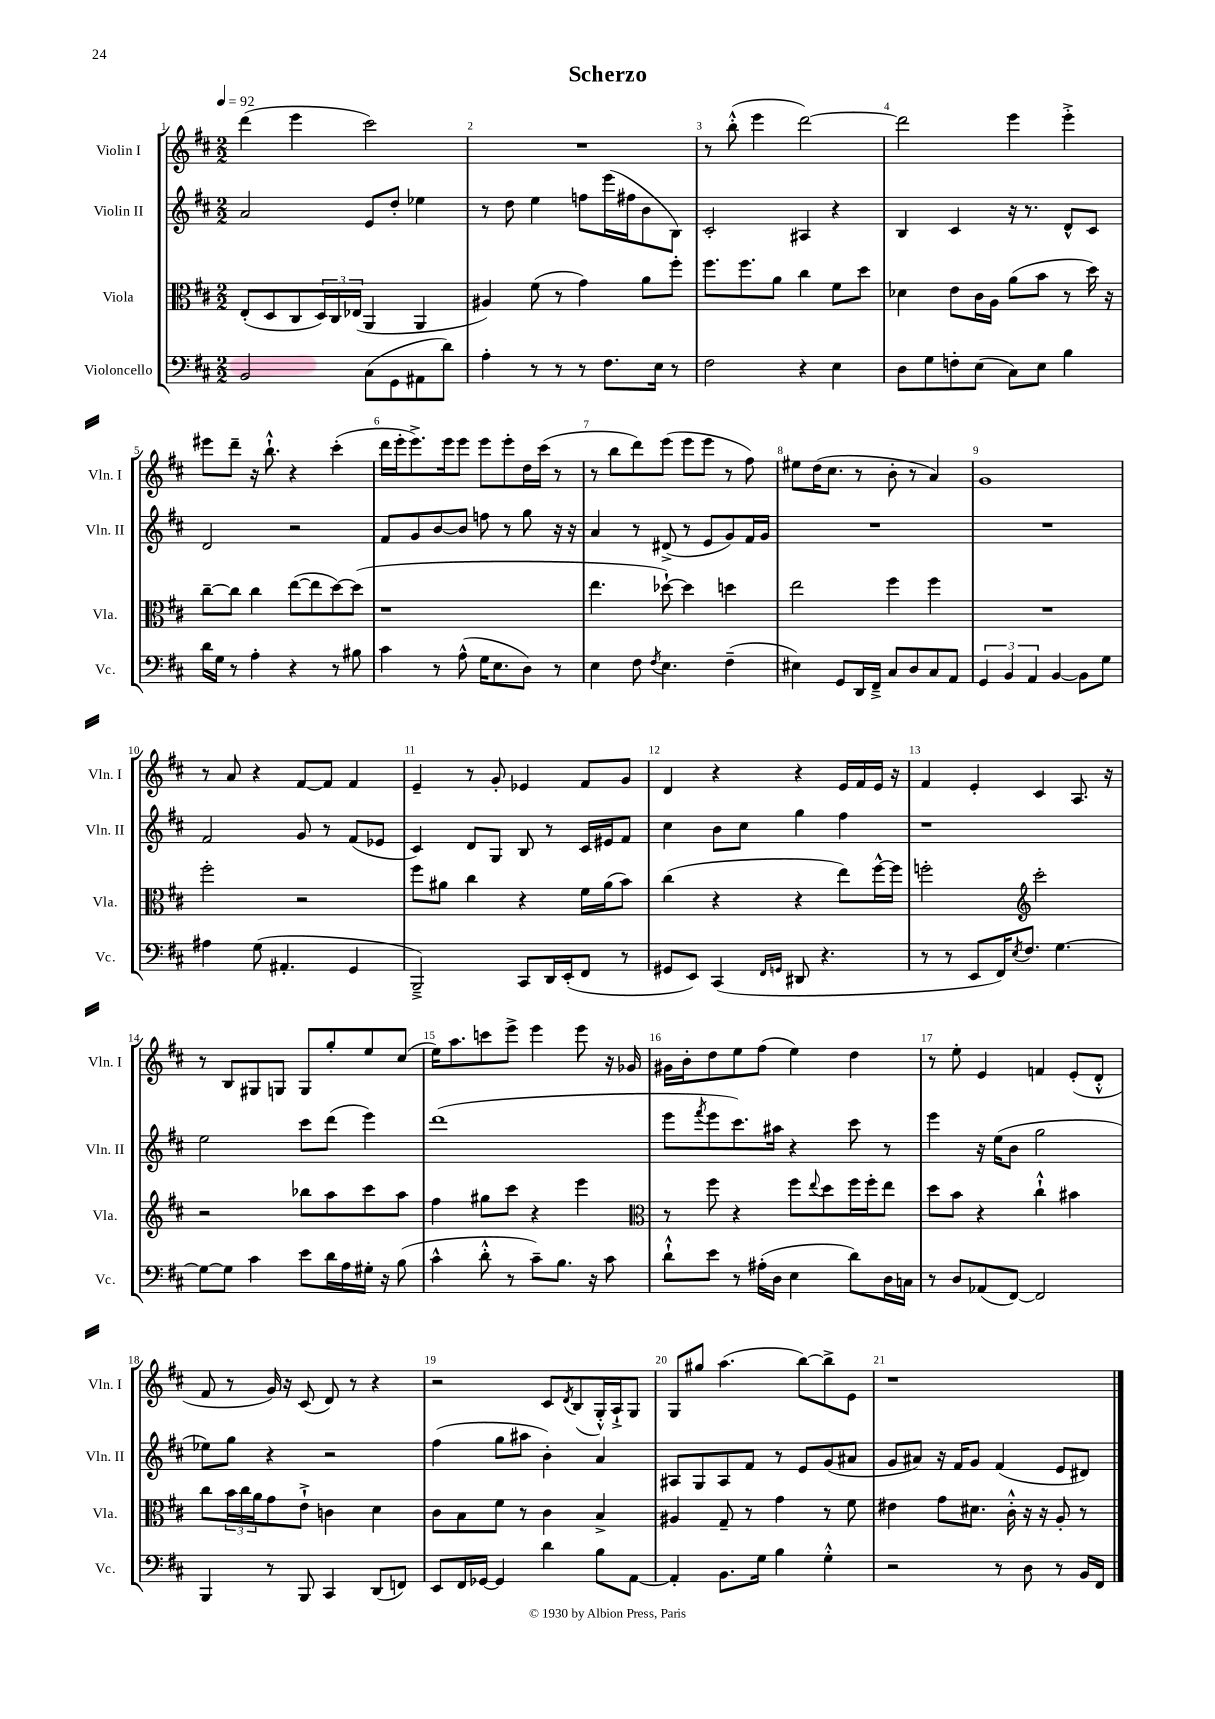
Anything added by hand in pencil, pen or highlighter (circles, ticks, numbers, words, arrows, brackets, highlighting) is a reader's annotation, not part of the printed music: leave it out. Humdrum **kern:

**kern	**kern	**kern	**kern
*part4	*part3	*part2	*part1
*staff4	*staff3	*staff2	*staff1
*I"Violoncello	*I"Viola	*I"Violin II	*I"Violin I
*I'Vc.	*I'Vla.	*I'Vln. II	*I'Vln. I
*clefF4	*clefC3	*clefG2	*clefG2
*k[f#c#]	*k[f#c#]	*k[f#c#]	*k[f#c#]
*M2/2	*M2/2	*M2/2	*M2/2
*MM92	*MM92	*MM92	*MM92
=1	=1	=1	=1
2BB/	(8E'/L	2a/	(4ddd\
.	8D/	.	.
.	8C#/	.	4eee\
.	24D/L)	.	.
.	24C#/	.	.
.	(24E-X/JJ	.	.
(8C#\L	4AA/	8e/L	2ccc#\)
8GG\	.	8dd'/J	.
8AA#X\	4AA/	4ee-X\	.
8d\J)	.	.	.
=2	=2	=2	=2
4A'\	4A#X/)	8r	1r
.	.	8dd\	.
8r	(8f#\	4ee\	.
8r	8r	.	.
8r	4g\)	8ffn\L	.
8.F#\L	.	(16eee\L	.
.	.	16ff#X\J	.
.	8a\L	8b\	.
16E\Jk	.	.	.
8r	8ff#'\J	8B\J)	.
=3	=3	=3	=3
2F#\	8.ff#\L	2c#'/	8r
.	.	.	(8bb'^^\
.	8.ff#\	.	.
.	.	.	4eee\
.	8a\J	.	.
4r	4cc#\	4A#X/	[2ddd\)
4E\	8f#\L	4r	.
.	8dd\J	.	.
=4	=4	=4	=4
8D\L	4d-X\	4B/	2ddd\]
8G\	.	.	.
8Fn'\	8e\L	4c#/	.
(8E\J	16c#\L	.	.
.	16A\JJ	.	.
8C#\L)	(8a\L	16r	4eee\
.	.	8.r	.
8E\J	8b\J	.	.
4B\	8r	8d^^/L	4eee'^\
.	16dd\)	8c#/J	.
.	16r	.	.
!!LO:LB:g=z
=5	=5	=5	=5
16d\LL	[8cc#~\L	2d/	8eee#X\L
16G\JJ	.	.	.
8r	8cc#\J]	.	8ddd~\J
4A'\	4cc#\	.	16r
.	.	.	8.bb`^^\
4r	([8ee\L	2r	4r
.	8ee\]	.	.
8r	[8dd\)	.	(4ccc#'\
8B#X\	(8dd\J]	.	.
=6	=6	=6	=6
4c#\	1r	8f#/L	16ddd\LL
.	.	.	16eee'\J
.	.	8g/	8.eee^\)
8r	.	[8b/	.
.	.	.	16eee\k
(8A^^\	.	8b/J]	8eee\J
16G\KL	.	8ffn\	8eee\L
8.E\	.	.	.
.	.	8r	8eee'\
8D\J)	.	8gg\	16dd\L
.	.	.	(16ccc#\JJ
8r	.	16r	8r
.	.	16r	.
=7	=7	=7	=7
4E\	4.ee\	4a/	8r
.	.	.	8bb\L
8F#\	.	8r	8ddd\)
8qF#/	.	.	.
4.E\	[8dd-X`\)	(8d#X^/	(8eee\J
.	4dd-\]	8r	8eee\L
.	.	8e/L	8eee\J
(4F#~\	4ddn\	8g/)	8r
.	.	16f#/L	8ff#\)
.	.	16g/JJ	.
=8	=8	=8	=8
4E#X\)	2ee\	1r	8ee#X\L
.	.	.	(16dd\K
.	.	.	8.cc#\J
8GG/L	.	.	.
16DD/L	.	.	8r
16FF#~^/JJ	.	.	.
8C#/L	4ff#\	.	8b'\
8D/	.	.	8r
8C#/	4ff#\	.	4a/)
8AA/J	.	.	.
=9	=9	=9	=9
6GG/	1r	1r	1g
6BB/	.	.	.
6AA/	.	.	.
[4BB/	.	.	.
8BB\L]	.	.	.
8G\J	.	.	.
!!LO:LB:g=z
=10	=10	=10	=10
4A#X\	2ff#'\	2f#/	8r
.	.	.	8a/
(8G\	.	.	4r
4.AA#X'/	.	.	.
.	2r	8g/	[8f#/L
.	.	8r	8f#/J]
4GG/	.	(8f#/L	4f#/
.	.	8e-X/J	.
=11	=11	=11	=11
2BBB~^/)	8ff#\L	4c#/)	4e~/
.	8a#X\J	.	.
.	4cc#\	8d/L	8r
.	.	8G/J	8g'/
8CC#/L	4r	8B/	4e-X/
16DD/L	.	8r	.
(16EE'/J	.	.	.
8FF#/J	16f#\LL	16c#/LL	8f#/L
.	(16a#\J	16e#X/J	.
8r	8b\J)	8f#/J	8g/J
=12	=12	=12	=12
8GG#X/L	(4cc#\	4cc#\	4d/
8EE/J)	.	.	.
(4CC#/	4r	8b\L	4r
.	.	8cc#\J	.
16qqFF#/LL	.	.	.
16qqGGn/JJ	.	.	.
8DD#X/	4r	4gg\	4r
4.r	.	.	.
.	8ee\L)	4ff#\	16e/LL
.	.	.	16f#/
.	[16ff#^^\L	.	16e/JJ
.	16ff#\JJ]	.	16r
=13	=13	=13	=13
8r	2ffn'\	1r	4f#/
8r	.	.	.
8EE/L	.	.	4e'/
16FF#/K)	.	.	.
8qE/	.	.	.
8.F#/J	.	.	.
*	*clefG2	*	*
.	2ccc#'\	.	4c#/
[4.G\	.	.	.
.	.	.	8.A/
.	.	.	16r
!!LO:LB:g=z
=14	=14	=14	=14
8G\L_	2r	2ee\	8r
8G\J]	.	.	8B/L
4c#\	.	.	8G#X/
.	.	.	8Gn/J
8e\L	8bb-X\L	8ccc#\L	8G/L
16d\L	8aa\	(8ddd\J	8gg'/
16A\	.	.	.
16G#X'\JJ	8ccc#\	4eee\)	8ee/
16r	.	.	.
(8B\	8aa\J	.	(8cc#/J
=15	=15	=15	=15
4c#^^\	4ff#\	(1ddd	16ee\KL)
.	.	.	8.aa\
8d'^^\	8gg#X\L	.	8cccn\
8r	8ccc#\J	.	8eee^\J
8c#~\L)	4r	.	4eee\
8.B\J	.	.	.
.	4eee\	.	8eee\
16r	.	.	.
8c#\	.	.	16r
.	.	.	16g-X/
=16	=16	=16	=16
*	*clefC3	*	*
8d`^^\L	8r	8eee\L	16g#X\LL
.	.	.	16b'\J
.	.	8qfff#/	.
8e\J	8ff#\	8eee\	8dd\
8r	4r	8.ccc#\)	8ee\
(16A#X'\LL	.	.	(8ff#\J
16D\JJ	.	16aa#X\Jk	.
4E\	8ff#\L	4r	4ee\)
.	8qqee/	.	.
.	8dd\	.	.
8d\L)	16ff#\L	8ccc#\	4dd\
.	16ff#'\J	.	.
16D\L	8ee\J	8r	.
16Cn\JJ	.	.	.
=17	=17	=17	=17
8r	8dd\L	4eee\	8r
8D/L	8b\J	.	8ee'\
(8AA-X/	4r	16r	4e/
.	.	(16ee\KL	.
[8FF#/J)	.	8b\J	.
2FF#/]	4cc#`^^\	2gg\	4fn/
.	4b#X\	.	(8e'/L
.	.	.	8d'^^/J
!!LO:LB:g=z
=18	=18	=18	=18
4BBB/	8cc#\L	8ee-X\L)	8f#/
.	24b\L	8gg\J	8r
.	24cc#\	.	.
.	24a\J	.	.
8r	8g\	4r	16g/)
.	.	.	16r
8BBB/	8e`^\J	.	(8c#/
4CC#/	4cn\	2r	8d/)
.	.	.	8r
(8DD/L	4d\	.	4r
8FFn/J)	.	.	.
=19	=19	=19	=19
8EE/L	8c#\L	(4ff#\	2r
16FF#/L	8B\	.	.
[16GG-X/JJ	.	.	.
4GG-/]	8f#\J	8gg\L	.
.	8r	8aa#X\J	.
4d\	4c#\	4b'\)	8c#/L
.	.	.	8qd/
.	.	.	(8B/
8B\L	4B^/	4a/	16G'^^/L)
.	.	.	16A`^/J
[8AA\J	.	.	8G/J
=20	=20	=20	=20
4AA'/]	4A#X/	8A#X/L	8G/L
.	.	8G/	8gg#X/J
8.BB\L	8G~/	8A#/	(4.aa\
.	8r	8f#/J	.
16G\Jk	.	.	.
4B\	4g\	8r	.
.	.	8e/L	[8bb\L)
4G'^^\	8r	(8g/	8bb^\]
.	8f#\	8a#X/J	8e\J
=21	=21	=21	=21
2r	4e#X\	8g/L	1r
.	.	8a#X/J)	.
.	8g\L	16r	.
.	.	16f#/KL	.
.	8.d#X\J	8g/J	.
8r	.	(4f#/	.
.	16c#'^^\	.	.
8D\	16r	.	.
.	16r	.	.
8r	8A'/	8e/L	.
16BB/LL	8r	8d#X/J)	.
16FF#/JJ	.	.	.
==	==	==	==
*-	*-	*-	*-
